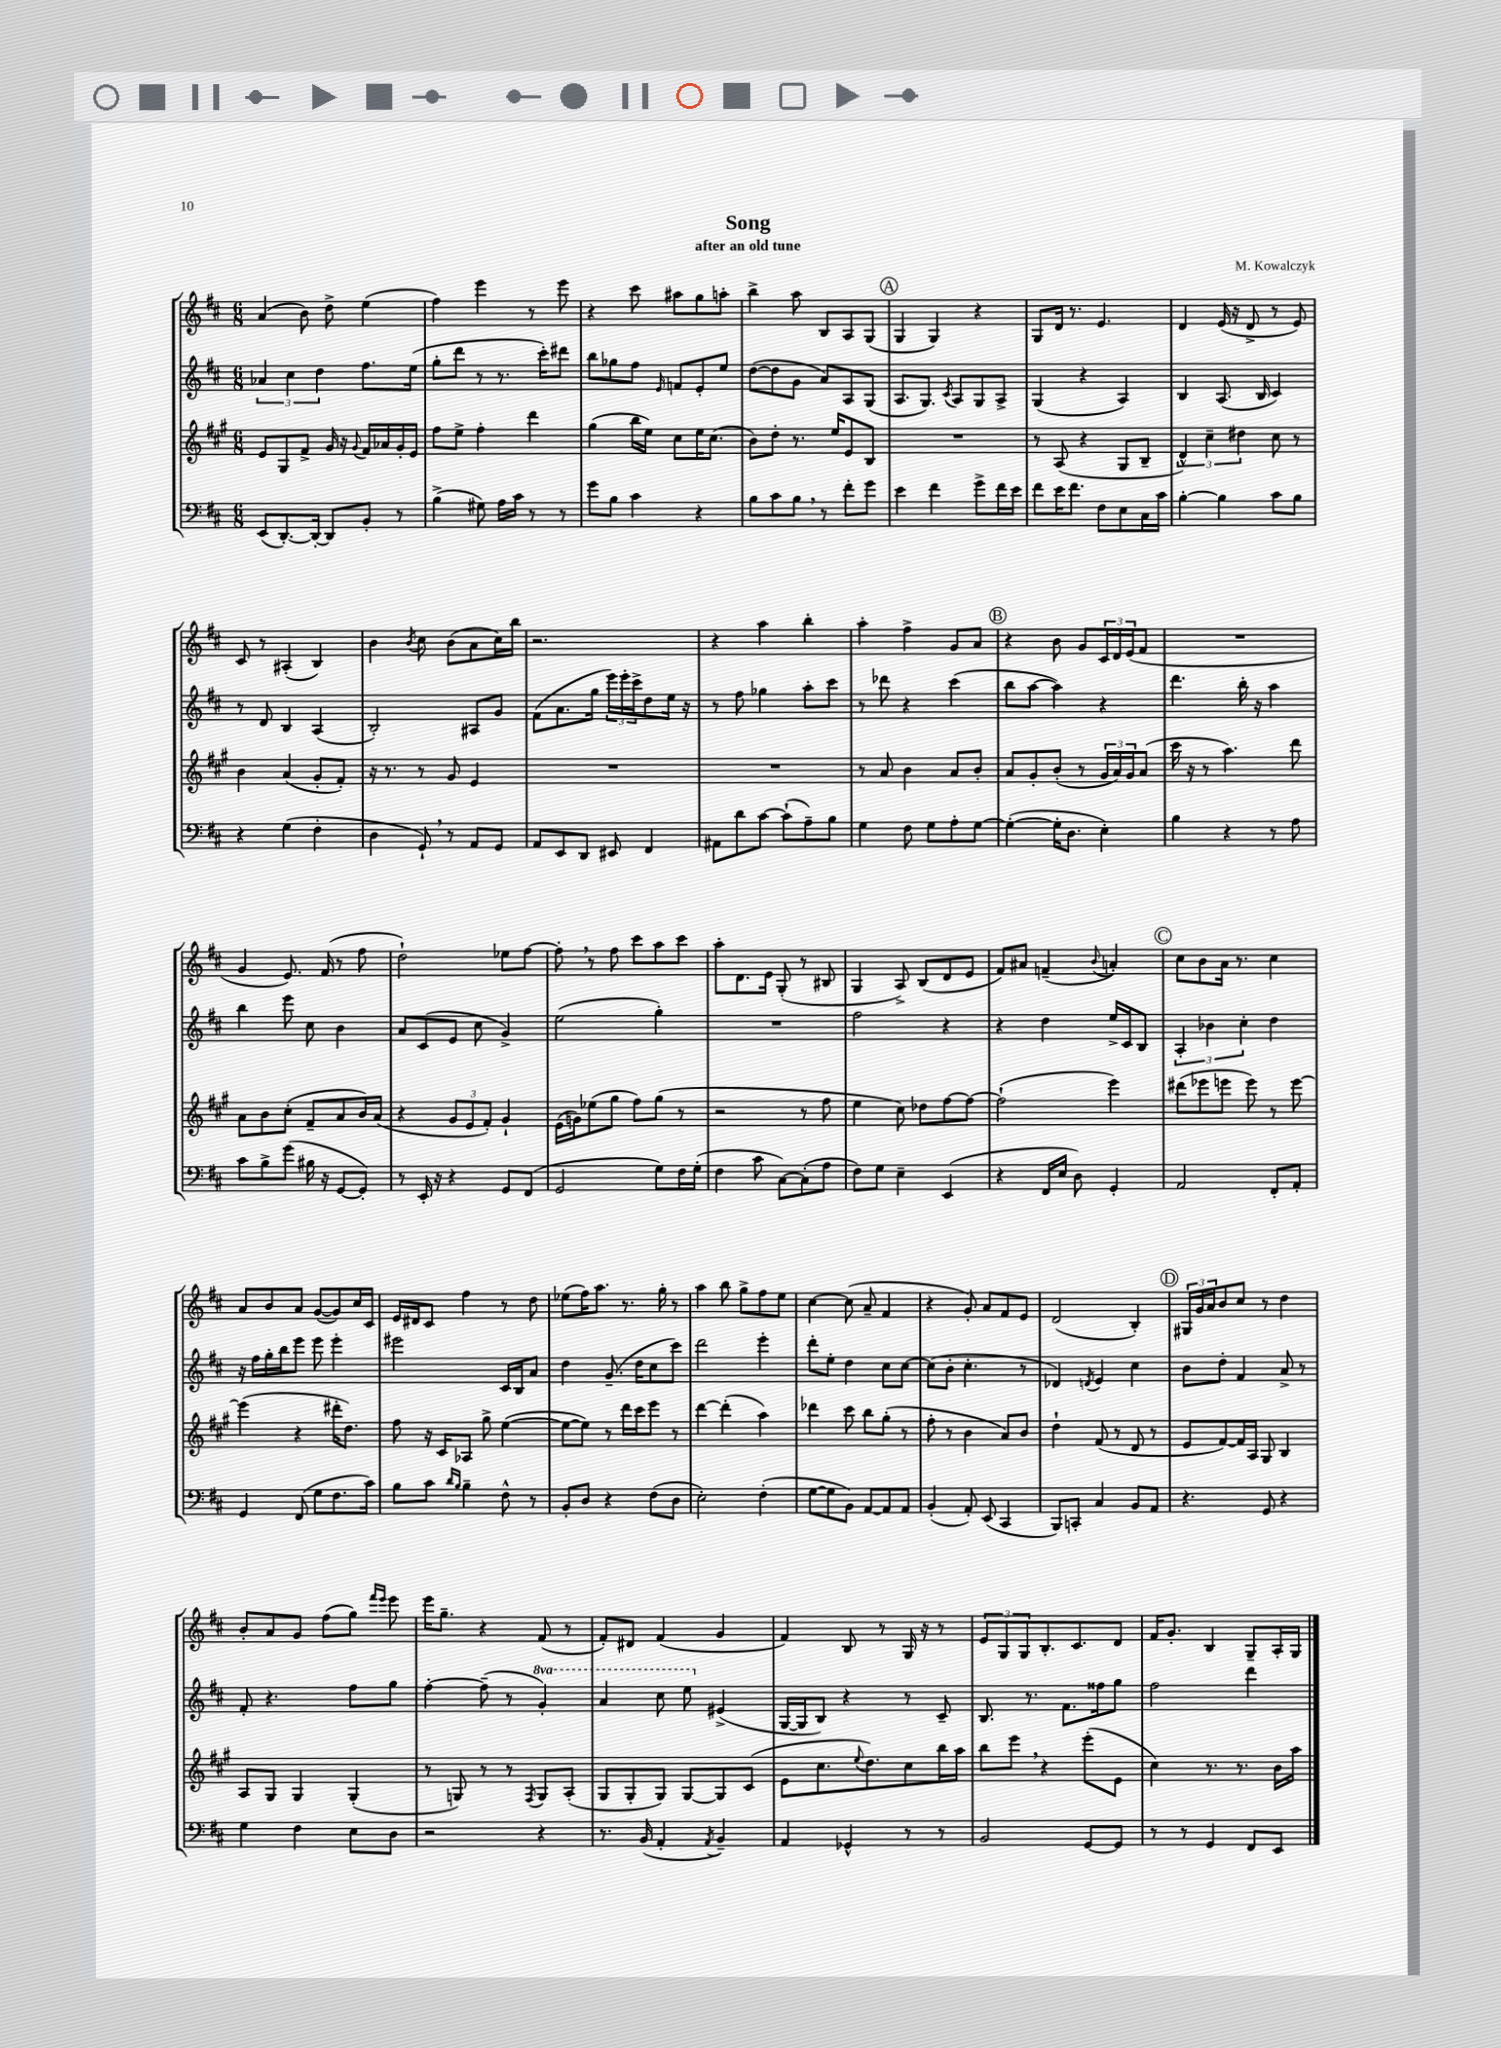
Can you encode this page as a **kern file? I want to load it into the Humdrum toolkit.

**kern	**kern	**kern	**kern
*staff4	*staff3	*staff2	*staff1
*clefF4	*clefG2	*clefG2	*clefG2
*k[f#c#]	*k[f#c#g#]	*k[f#c#]	*k[f#c#]
*M6/8	*M6/8	*M6/8	*M6/8
(8EE/L	8e/L	6a-/	(4a/
[8.DD'/)	8G#/	.	.
.	.	6cc#\	.
.	8f#^/J	.	8b\)
16DD'/_Jk	.	.	.
.	.	6dd\	.
8DD/]L	16g#/	.	8dd^\
.	16r	.	.
.	8qqg#/	.	.
8BB'/J	16f#/LL	8.ff#\L	(4ee\
.	16a-/	.	.
8r	16g#'/	.	.
.	16e/JJ	(16ee\Jk	.
=	=	=	=
(4B^\	8ff#\L	8gg'\L	4ff#\)
.	8ee^\J	8ddd\J	.
8G#\)	4ff#'\	8r	4eee\
16A\LL	.	8.r	.
16c#\JJ	.	.	.
8r	4ddd\	.	8r
.	.	16ccc#'\LK)	.
8r	.	8ddd#\J	8eee\
=	=	=	=
8g\L	(4gg#\	8bb\L	4r
8B\J	.	8gg-\	.
4c#\	16bb\LL	8ff#\J	8ccc#\
.	16ee\JJ)	.	.
.	.	16qqe/	.
.	8cc#\L	8f/L	8aa#\L
4r	16ee\K	8e'/	8gg\
.	(8.cc#\J	.	.
.	.	8ee/J	8aa'\J
=	=	=	=
8B\L	8b\L)	([8dd\L	4bb^\
8c#\	8dd'\J	8dd\]	.
8B\J	8.r	8g\J	8aa\
8r	.	8a/L)	8B/L
.	16ee/LK	.	.
8f#'\L	8e/	8A/	8A/
8g\J	8B/J	(8G/J	(8G/J
=	=	=	=
4e\	2.r	8.A/L	4G/
.	.	8.G/J)	.
4f#\	.	.	4G/)
.	.	8qc#/	.
.	.	8A/L	.
8g^\L	.	8G/	4r
16f#\L	.	8A^/J	.
16e\JJ	.	.	.
=	=	=	=
8f#\L	8r	(4G/	8G/L
16e\K	(8A/	.	16d/Jk
8.f#\J	.	.	8.r
.	4r	4r	.
8F#\L	.	.	4.e/
8E\	8G#/L	4A/)	.
16C#\L	8B~/J	.	.
16c#\JJ	.	.	.
=	=	=	=
[4B'\	6d^^/)	4B/	4d/
.	6cc#~\	.	.
4B\]	.	(8.A/	(16e/
.	.	.	16r
.	6dd#\	.	.
.	.	.	8d^/
.	.	16B/	.
8c#\L	8cc#\	4c#/)	8r
8B\J	8r	.	8e/)
=	=	=	=
4r	4b\	8r	8c#/
.	.	8d/	8r
(4G\	(4a/	4B/	(4A#'/
4F#'\	8g#'/L	(4A/	4B/)
.	8f#'/J)	.	.
=	=	=	=
4D\	16r	2B'/)	4b\
.	8.r	.	.
.	.	.	8qb/
8GG`/)	8r	.	8cc#\
8r	8g#/	.	(8b\L
8AA/L	4e/	8A#/L	8a\
8GG/J	.	8g/J	16cc#\L)
.	.	.	16bb\JJ
=	=	=	=
8AA/L	2.r	(8f#\L	2.r
8EE/	.	8.a\	.
8DD/J	.	.	.
.	.	16gg\Jk	.
8EE#/	.	24eee\LL)	.
.	.	24eee'\	.
.	.	24ccc#^\J	.
4FF#/	.	8dd\	.
.	.	16ee\Jk	.
.	.	16r	.
=	=	=	=
8AA#\L	2.r	8r	4r
8d\	.	8ff#\	.
[8c#\J	.	4gg-\	4aa\
(8c#`\]L	.	.	.
8A~\)	.	8aa'\L	4bb'\
8B\J	.	8ccc#\J	.
=	=	=	=
4G\	8r	8r	4aa'\
.	8a/	8ddd-\	.
8F#\	4b\	4r	4ff#^\
8G\L	.	.	.
8A'\	8a/L	(4ccc#\	8g/L
[8G\J	8b'/J	.	8a/J
=	=	=	=
(4G'\_	8a/L	8bb\L	4r
.	8g#'/	[8aa\J	.
16G'\]LK	(8b'/J	4aa\])	8b\
8.D\J	.	.	.
.	8r	.	8g/L
4E'\)	24g#/LL	4r	24c#/L
.	24a/)	.	24d/
.	24g#/J	.	(24e/J
.	(8a/J	.	8f#/J
=	=	=	=
4B\	16ccc#\	4.ddd\	2.r
.	16r	.	.
.	8r	.	.
4r	4.aa\)	.	.
.	.	16bb'\	.
.	.	16r	.
8r	.	4aa\	.
8A\	8ddd\	.	.
=	=	=	=
8c#\L	8a\L	4bb\	4g/
8B^\	8b\	.	.
(8g\J	(8cc#'\J	8eee\	8.e/)
16B#\	8f#~/L	8cc#\	.
16r	.	.	(16f#/
[8GG/L	8a/	4b\	8r
8GG'/]J)	16b/L)	.	8ff#\
.	(16a/JJ	.	.
=	=	=	=
8r	4r	8a/L	2dd`\)
16EE'/	.	(8c#/	.
16r	.	.	.
4r	12g#/L	8e/J	.
.	12e/	.	.
.	.	8cc#\	.
.	12f#'/J)	.	.
8GG/L	4g#`/	4g^/)	8ee-\L
(8FF#/J	.	.	[8ff#\J
=	=	=	=
2GG/	(16e\LL	(2ee\	8ff#'\]
.	16g\J)	.	.
.	(8ee-\	.	8r
.	8gg#\J	.	8ff#\
.	8ff#\L)	.	8ccc#\L
8G\L)	(8gg#\J	4gg'\)	8aa\
16F#\L	8r	.	8ccc#\J
(16G'\JJ	.	.	.
=	=	=	=
4F#\	2r	2.r	8aa'\L
.	.	.	8.d\
8c#\	.	.	.
.	.	.	16e\Jk
[8C#\L)	.	.	(8G'/
(8C#'\]	8r	.	8r
8A\J	8ff#\	.	8B#/
=	=	=	=
8F#\L)	4ee\	2ff#\	4G/
8G\J	.	.	.
4E~\	8cc#\)	.	8A^/)
.	8dd-\L	.	(8B/L
(4EE/	[8ff#\	4r	8d/
.	8ff#\_J	.	8e/J
=	=	=	=
4r	(2ff#`\]	4r	8f#/L)
.	.	.	8a#/J
16FF#/LL	.	4dd\	(4f~/
16E/JJ	.	.	.
8D\)	.	.	.
.	.	.	8qqb/
4GG'/	4eee\)	16ee^/LL	4a'/)
.	.	16c#/J	.
.	.	8B/J	.
=	=	=	=
2AA/	(8ddd#\L	6A'/	8cc#\L
.	8eee-\	.	8b\
.	.	6b-\	.
.	8eee\J	.	16a\Jk
.	.	.	8.r
.	.	6cc#'\	.
.	8eee\)	.	.
8FF#'/L	8r	4dd\	4cc#\
8AA'/J	[8eee\	.	.
=	=	=	=
4GG/	(4eee\]	16r	8a/L
.	.	16ff#\LL	.
.	.	16gg'\	8b/
.	.	16bb\J	.
(8FF#/	4r	8eee\J	8a/J
8G\L	.	8eee\	([8g/L
8.F#\	16ddd#'\LK	4eee'\	8g/])
.	8.dd\J)	.	.
.	.	.	16cc#/L
16c#\Jk)	.	.	16c#/JJ
=	=	=	=
8B\L	8ff#\	2eee#\	16e/LL
.	.	.	16d#/J
8c#\J	16r	.	8c#/J
.	16c#/LK	.	.
16qqd/LL	.	.	.
16qqB/JJ	.	.	.
4B~\	8A-/J	.	4ff#\
.	8gg#^\	.	.
8F#^^\	([4ee\	16c#/LL	8r
.	.	16B/J	.
8r	.	8a/J	8dd\
=	=	=	=
8BB'/L	8ee\_L	4dd\	(8ee-\L
8D/J	8ee\]J)	.	16ff#\K)
.	.	.	8.aa\J
4r	8r	(8.g~/	.
.	16ddd\LL	.	8.r
.	16ccc#\J	16dd\LK	.
(8F#\L	8eee\J	8cc#\	.
.	.	.	16gg'\
8D\J	8r	8ccc#\J)	8r
=	=	=	=
2E'\)	[4ddd\	2ddd\	4aa\
.	(4ddd'\]	.	8bb\
.	.	.	8gg^\L
(4F#'\	4aa\)	4eee'\	8ff#\
.	.	.	8ee\J
=	=	=	=
[8G\L	4ddd-\	8ddd'\L	[4cc#\
8G\]	.	8ee'\J	.
8BB\J)	8ccc#\	4dd\	(8cc#\]
[8AA/L	8bb\L	.	8a~/
8AA/]	(8gg#'\J	8cc#\L	4f#/
8AA/J	8r	[8cc#\J	.
=	=	=	=
(4BB'/	8ff#'\	(8cc#\]L	4r
.	8r	8b'\J	.
8AA'/)	4b\	4.cc#'\	8g'/)
(8EE/	.	.	8a/L
4CC#/	8a/L)	.	8f#/
.	8b/J	8r	8e/J
=	=	=	=
8BBB/L)	4dd`\	4d-/)	(2d/
8CC'/J	.	.	.
.	.	8qd/	.
4C#/	(8f#/	4e/	.
.	8r	.	.
8BB/L	8d/	4cc#\	4B'/)
8AA/J	8r	.	.
=	=	=	=
4.r	8e/L	8b\L	24G#/LL
.	.	.	24g/
.	.	.	24a/J
.	[8f#/)	8dd'\J	8b/
.	16f#/]L	4f#/	8cc#/J
.	16A/JJ	.	.
8GG/	8G#/	.	8r
4r	4B/	8a^/	4dd\
.	.	8r	.
=	=	=	=
4G\	8A/L	8f#'/	8b'/L
.	8G#/J	4.r	8a/
4F#\	4G#/	.	8g/J
.	.	.	(8ff#\L
8E\L	(4G#'/	8ff#\L	8gg\J)
.	.	.	16qqfff#/LL
.	.	.	16qqeee/JJ
8D\J	.	8gg\J	8eee\
=	=	=	=
2r	8r	[4ff#'\	16eee\LK
.	.	.	8.gg~\J
.	8G/)	.	.
.	8r	(8ff#~\]	4r
.	8r	8r	.
.	8qF#/	.	.
4r	8G/L	4gg'/)	(8f#/
.	(8A'/J	.	8r
=	=	=	=
8.r	8G#/L	4aa/	8f#'/L)
.	8G#'/	.	8d#/J
(16BB/	.	.	.
4AA'/	8G#/J)	8ccc#\	(4f#/
.	[8G#/L	8eee\	.
8qAA/	.	.	.
4BB~/)	8G#/]	(4e#^/	4g/
.	(8c#/J	.	.
=	=	=	=
4AA/	8e\L	[16G/LL	4f#/)
.	.	16G/]J	.
.	8.cc#\	8B/J)	.
4GG-^^/	.	4r	8B/
.	8qqee/	.	.
.	8.dd\)	.	.
.	.	.	8r
8r	8cc#\	8r	16G/
.	.	.	16r
8r	16bb\L	8c#~/	8r
.	16aa\JJ	.	.
=	=	=	=
2BB/	8bb\L	8.B/	12e/L
.	.	.	12G/
.	8eee\J	.	.
.	.	.	12G/
.	.	8.r	.
.	4r	.	8.B'/
.	.	8.f#\L	.
.	.	.	8.c#/
[8GG/L	(8eee'\L	.	.
.	.	16ff##\k	.
8GG/]J	8e\J	8gg\J	8d/J
=	=	=	=
8r	4cc#\)	2ff#\	16f#/LK
.	.	.	8.g'/J
8r	.	.	.
4GG/	8.r	.	4B/
.	8.r	.	.
8FF#/L	.	4ddd\	8G~/L
8EE/J	16b\LL	.	16A'/L
.	16aa\JJ	.	16G/JJ
==	==	==	==
*-	*-	*-	*-
